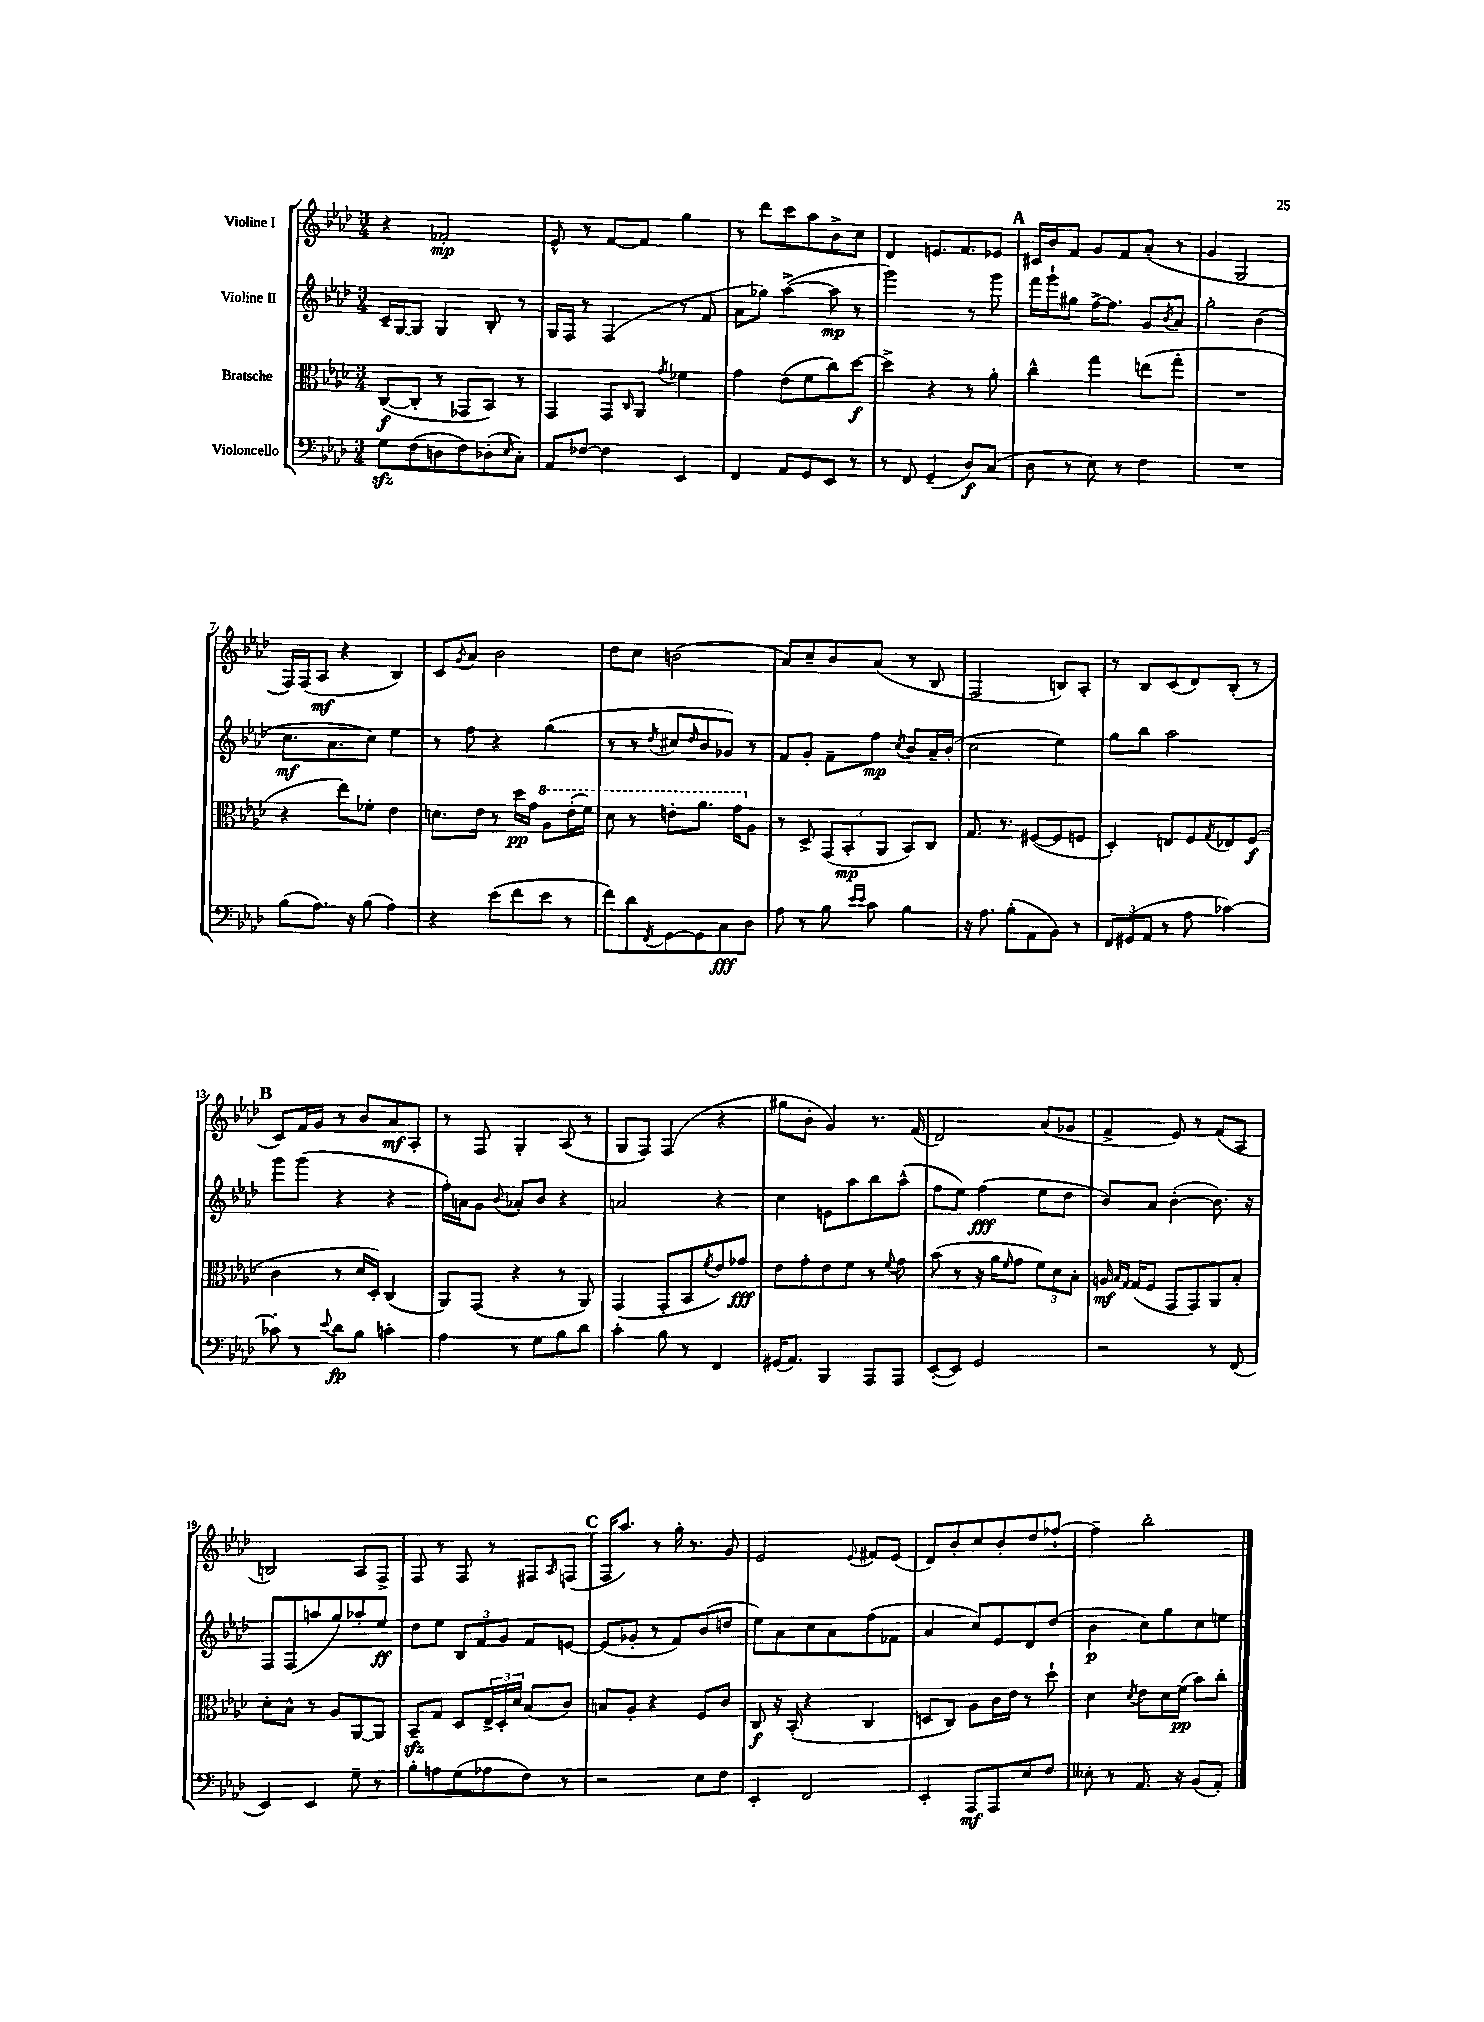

**kern	**dynam	**kern	**dynam	**kern	**dynam	**kern	**dynam
*part4	*part4	*part3	*part3	*part2	*part2	*part1	*part1
*staff4	*staff4	*staff3	*staff3	*staff2	*staff2	*staff1	*staff1
*I"Violoncello	*	*I"Bratsche	*	*I"Violine II	*	*I"Violine I	*
*clefF4	*	*clefC3	*	*clefG2	*	*clefG2	*
*k[b-e-a-d-]	*	*k[b-e-a-d-]	*	*k[b-e-a-d-]	*	*k[b-e-a-d-]	*
*M3/4	*	*M3/4	*	*M3/4	*	*M3/4	*
=1	=1	=1	=1	=1	=1	=1	=1
8Gzz\L	.	([8C/L	f	16c~/LL	.	4r	.
.	.	.	.	[16G/J	.	.	.
(8F\	.	8C'/J]	.	8G/J]	.	.	.
8Dn\	.	8r	.	4G/	.	2f-X'/	mp
8F\)	.	8GG-X/L	.	.	.	.	.
(8D-X'\	.	8BB-/J)	.	8B-'/	.	.	.
16qqE-/	.	.	.	.	.	.	.
8C'\J)	.	8r	.	8r	.	.	.
=2	=2	=2	=2	=2	=2	=2	=2
8AA-/L	.	4GG/	.	16G/LL	.	8e-^^/	.
.	.	.	.	16F/JJ	.	.	.
[8F-X/J	.	.	.	8r	.	8r	.
4F-\]	.	8GG/L	.	(4F/	.	[8f/L	.
.	.	16qqC/	.	.	.	.	.
.	.	8AA-/J	.	.	.	8f/J]	.
.	.	8qg/	.	.	.	.	.
4EE-/	.	4f-X\	.	8r	.	4gg\	.
.	.	.	.	8f/	.	.	.
=3	=3	=3	=3	=3	=3	=3	=3
4FF/	.	4g\	.	8a-\L	.	8r	.
.	.	.	.	8gg-X\J)	.	8ddd-\L	.
8AA-/L	.	(8e-\L	.	([4aa-^\	.	8ccc\	.
8GG/	.	8f\	.	.	.	8aa-\	.
8EE-/J	.	8cc\)	.	8aa-\]	mp	8b-^\	.
8r	.	[8dd-\J	f	8r	.	8cc\J	.
=4	=4	=4	=4	=4	=4	=4	=4
8r	.	4dd-^\]	.	2ggg\)	.	4d-/	.
8FF/	.	.	.	.	.	.	.
(4GG~/	.	4r	.	.	.	8.en/L	.
.	.	.	.	.	.	8.f/	.
8D-/L)	f	8r	.	8r	.	.	.
(8C/J	.	8a-'\	.	8ggg\	.	8e-X/J	.
!!LO:REH:place=s1:t=A
=5	=5	=5	=5	=5	=5	=5	=5
8D-\	.	4cc^^\	.	16fff\LL	.	16c#X/LL	.
.	.	.	.	16ggg`\J	.	16b-/J	.
8r	.	.	.	8gg#X\J	.	8f/J	.
8E-\)	.	4gg\	.	[16ff^\KL	.	8g/L	.
.	.	.	.	8.ff\J]	.	.	.
8r	.	.	.	.	.	8f/	.
4F\	.	(8een\L	.	8g/L	.	(8a-'/J	.
.	.	.	.	8qb-/	.	.	.
.	.	8gg'\J	.	8a-/J	.	8r	.
=6	=6	=6	=6	=6	=6	=6	=6
2.r	.	2.r	.	2gg'\	.	4g/	.
.	.	.	.	.	.	2G/	.
.	.	.	.	(4b-\	.	.	.
!!LO:LB:g=z
=7	=7	=7	=7	=7	=7	=7	=7
(8B-\L	.	4r	.	8.cc\L	mf	16F/LL)	.
.	.	.	.	.	.	(16F/J	.
8.A-\J)	.	.	.	.	.	8A-/J	mf
.	.	.	.	8.a-\	.	.	.
.	.	8ee-\L)	.	.	.	4r	.
16r	.	.	.	.	.	.	.
(8B-\	.	8f-X'\J	.	8cc\J)	.	.	.
4A-\)	.	4e-\	.	4ee-\	.	4B-/)	.
=8	=8	=8	=8	=8	=8	=8	=8
4r	.	8.dn\L	.	8r	.	8c/L	.
.	.	.	.	.	.	8qg/	.
.	.	.	.	8ff\	.	8a-/J	.
.	.	16e-\Jk	.	.	.	.	.
(8e-\L	.	8r	.	4r	.	2b-\	.
8f\	.	16dd-\LL	pp	.	.	.	.
.	.	16g\JJ	.	.	.	.	.
*	*	*8va	*	*	*	*	*
8e-\J	.	8a-\L	.	(4gg\	.	.	.
8r	.	(16ee-'\L	.	.	.	.	.
.	.	16ff\JJ)	.	.	.	.	.
=9	=9	=9	=9	=9	=9	=9	=9
8f\L)	.	8dd-\	.	8r	.	8dd-\L	.
8d-\	.	8r	.	8r	.	8cc\J	.
8qFF/	.	.	.	8qdd-/	.	.	.
[8GG\	.	8een'\L	.	8cc#X/L	.	(2bn\	.
.	.	.	.	16qqdd-/	.	.	.
8GG\]	.	8.aa-\J	.	8b-/	.	.	.
8C\	fff	.	.	8g-X/J)	.	.	.
.	.	16gg\KL	.	.	.	.	.
*	*	*X8va	*	*	*	*	*
8D-\J	.	8A-\J	.	8r	.	.	.
=10	=10	=10	=10	=10	=10	=10	=10
8A-\	.	8r	.	8f/L	.	8a-/L)	.
8r	.	8D-^/	.	8g'/J	.	8cc~/	.
8B-\	.	(12GG/L	.	8f~\L	.	8b-/	.
.	.	12BB-'/	mp	.	.	.	.
16qqe-/LL	.	.	.	.	.	.	.
16qqe-/JJ	.	.	.	.	.	.	.
8c\	.	.	.	8ff\J	mp	(8a-/J	.
.	.	12AA-/J	.	.	.	.	.
.	.	.	.	8qcc/	.	.	.
4B-\	.	8BB-/L)	.	8b-/L	.	8r	.
.	.	8C/J	.	16a-~/L	.	8B-/	.
.	.	.	.	(16b-'/JJ	.	.	.
=11	=11	=11	=11	=11	=11	=11	=11
16r	.	8.G/	.	2cc\	.	2F/	.
8.A-\	.	.	.	.	.	.	.
.	.	8.r	.	.	.	.	.
(8B-'\L	.	.	.	.	.	.	.
8AA-\	.	([8F#X/L	.	.	.	.	.
8BB-\J)	.	8F#/]	.	4ee-\)	.	8Bn/L)	.
8r	.	8Fn/J	.	.	.	8A-'/J	.
=12	=12	=12	=12	=12	=12	=12	=12
12FF/L	.	4D-'/)	.	8gg\L	.	8r	.
(12GG#X/	.	.	.	.	.	.	.
.	.	.	.	8bb-\J	.	8B-/L	.
12AA-/J	.	.	.	.	.	.	.
8r	.	8En/L	.	2aa-\	.	(8c/	.
8A-\	.	8F/	.	.	.	8d-/)	.
.	.	8qG/	.	.	.	.	.
[4c-X\)	.	8E-X/	.	.	.	(8B-'/J	.
.	.	(8F/J	f	.	.	8r	.
!!LO:LB:g=z
!!LO:REH:place=s1:t=B
=13	=13	=13	=13	=13	=13	=13	=13
8c-X'\]	.	4c\	.	8ggg\L	.	8c/L)	.
8r	.	.	.	(8ggg\J	.	16f/L	.
.	.	.	.	.	.	16g/JJ	.
8qqe-/	.	.	.	.	.	.	.
8d-\L	fp	8r	.	4r	.	8r	.
8B-\J	.	16d-/LL	.	.	.	8b-/L	.
.	.	16D-'/JJ)	.	.	.	.	.
4cn'\	.	(4C/	.	4r	.	8a-/	mf
.	.	.	.	.	.	8A-'/J	.
=14	=14	=14	=14	=14	=14	=14	=14
4A-\	.	8AA-/L)	.	16ff'\LL)	.	8r	.
.	.	.	.	16an\J	.	.	.
.	.	(8GG/J	.	8g\J	.	8F/	.
.	.	.	.	8qqb-/	.	.	.
8r	.	4r	.	8a-X'/L	.	4G'/	.
8G\L	.	.	.	8b-/J	.	.	.
8B-\	.	8r	.	4r	.	(8A-/	.
8d-\J	.	8AA-/)	.	.	.	8r	.
=15	=15	=15	=15	=15	=15	=15	=15
4c'\	.	(4GG/	.	2an/	.	8G/L	.
.	.	.	.	.	.	8F/J)	.
8B-\	.	8GG'/L	.	.	.	(4F/	.
8r	.	8BB-/	.	.	.	.	.
.	.	8qf/	.	.	.	.	.
4FF/	.	8e-/)	.	4r	.	4r	.
.	.	8g-X/J	fff	.	.	.	.
=16	=16	=16	=16	=16	=16	=16	=16
(16GG#X/KL	.	8e-\L	.	4cc\	.	8gg#X\L	.
8.AA-/J)	.	.	.	.	.	.	.
.	.	8g'\	.	.	.	8b-'\J	.
4BBB-/	.	8e-\	.	8en\L	.	4g/)	.
.	.	8f\J	.	8aa-\	.	.	.
8AAA-/L	.	8r	.	8bb-\	.	8.r	.
.	.	8qqf/	.	.	.	.	.
8AAA-/J	.	8g\	.	(8aa-^^\J	.	.	.
.	.	.	.	.	.	(16f/	.
=17	=17	=17	=17	=17	=17	=17	=17
([8EE-'/L	.	(8b-\	.	8ff\L	.	2d-/)	.
8EE-/J])	.	8r	.	8ee-\J)	.	.	.
2GG/	.	16r	.	(4ff\	fff	.	.
.	.	16a-\KL	.	.	.	.	.
.	.	16qqf/	.	.	.	.	.
.	.	8g\J	.	.	.	.	.
.	.	12f\L)	.	8ee-\L	.	(8a-/L	.
.	.	12d-\	.	.	.	.	.
.	.	.	.	8dd-\J	.	8g-X/J	.
.	.	12B-'\J	.	.	.	.	.
=18	=18	=18	=18	=18	=18	=18	=18
2r	.	16An/	mf	8b-/L)	.	4f^/	.
.	.	16qqB-/LL	.	.	.	.	.
.	.	16qqG/JJ	.	.	.	.	.
.	.	(16G/KL	.	.	.	.	.
.	.	8F/J	.	8a-/J	.	.	.
.	.	8GG/L	.	([4b-'\	.	8e-/)	.
.	.	8GG/)	.	.	.	8r	.
8r	.	8AA-/	.	8.b-\])	.	(8f/L	.
(8FF/	.	8B-'/J	.	.	.	8A-/J	.
.	.	.	.	16r	.	.	.
!!LO:LB:g=z
=19	=19	=19	=19	=19	=19	=19	=19
4EE-/)	.	8d-'\L	.	8F/L	.	2Bn/)	.
.	.	8B-^^\J	.	(8F/	.	.	.
4EE-/	.	8r	.	8aan/	.	.	.
.	.	8A-/L	.	8gg/)	.	.	.
8G~\	.	[8AA-/	.	8aa-X'/	.	8A-/L	.
8r	.	8AA-/J]	.	8ee-/J	ff	8F^/J	.
=20	=20	=20	=20	=20	=20	=20	=20
8B-'\L	.	8BB-zz~/L	.	8dd-\L	.	8F/	.
8An\	.	8G/J	.	8ee-\J	.	8r	.
(8G\	.	8D-/L	.	12B-/L	.	8F/	.
.	.	.	.	12f/	.	.	.
8A-X\	.	24E-^/L	.	.	.	8r	.
.	.	24D-'/	.	12g/J	.	.	.
.	.	24d-/JJ	.	.	.	.	.
8F\J)	.	(8B-/L	.	8f/L	.	8F#X/L	.
.	.	.	.	.	.	16qqA-/	.
8r	.	8c/J)	.	[8en/J	.	(8Fn/J	.
!!LO:REH:place=s1:t=C
=21	=21	=21	=21	=21	=21	=21	=21
2r	.	8Bn/L	.	(8e/L]	.	16F/KL	.
.	.	.	.	.	.	8.aa-/J)	.
.	.	8A-'/J	.	8g-X'/J	.	.	.
.	.	4r	.	8r	.	8r	.
.	.	.	.	8f/L)	.	16gg'\	.
.	.	.	.	.	.	8.r	.
8E-\L	.	8F/L	.	(8b-/	.	.	.
8F\J	.	8c/J	.	8ddn/J	.	8g/	.
=22	=22	=22	=22	=22	=22	=22	=22
4EE-'/	.	8C/	f	8ee-\L)	.	2e-/	.
.	.	16r	.	8a-\	.	.	.
.	.	(16BB-'/	.	.	.	.	.
2FF/	.	4r	.	8cc\	.	.	.
.	.	.	.	8a-\	.	.	.
.	.	.	.	.	.	8qqe-/	.
.	.	4C/	.	(8ff\	.	8f#X/L	.
.	.	.	.	8f-X\J	.	(8e-/J	.
=23	=23	=23	=23	=23	=23	=23	=23
4EE-'/	.	8Dn/L	.	4a-/	.	8d-/L)	.
.	.	8C/J)	.	.	.	8b-'/	.
8AAA-/L	mf	8A-\L	.	8cc/L)	.	8cc/	.
8AAA-/	.	16c\L	.	8e-/	.	8b-'/	.
.	.	16e-\JJ	.	.	.	.	.
8E-/	.	8r	.	8d-/	.	8dd-/	.
8F/J	.	8dd-`\	.	(8dd-/J	.	[8ff-X`/J	.
=24	=24	=24	=24	=24	=24	=24	=24
8E--X'\	.	4d-\	.	4b-\	p	4ff-~\]	.
8r	.	.	.	.	.	.	.
.	.	8qd-/	.	.	.	.	.
8.AA-/	.	8e-\L	.	8cc\L)	.	2bb-'\	.
.	.	16d-\L	.	8gg\	.	.	.
16r	.	(16f\JJ	pp	.	.	.	.
(8BB-/L	.	8b-\L)	.	8cc\	.	.	.
8AA-'/J)	.	8cc'\J	.	8een\J	.	.	.
==	==	==	==	==	==	==	==
*-	*-	*-	*-	*-	*-	*-	*-
